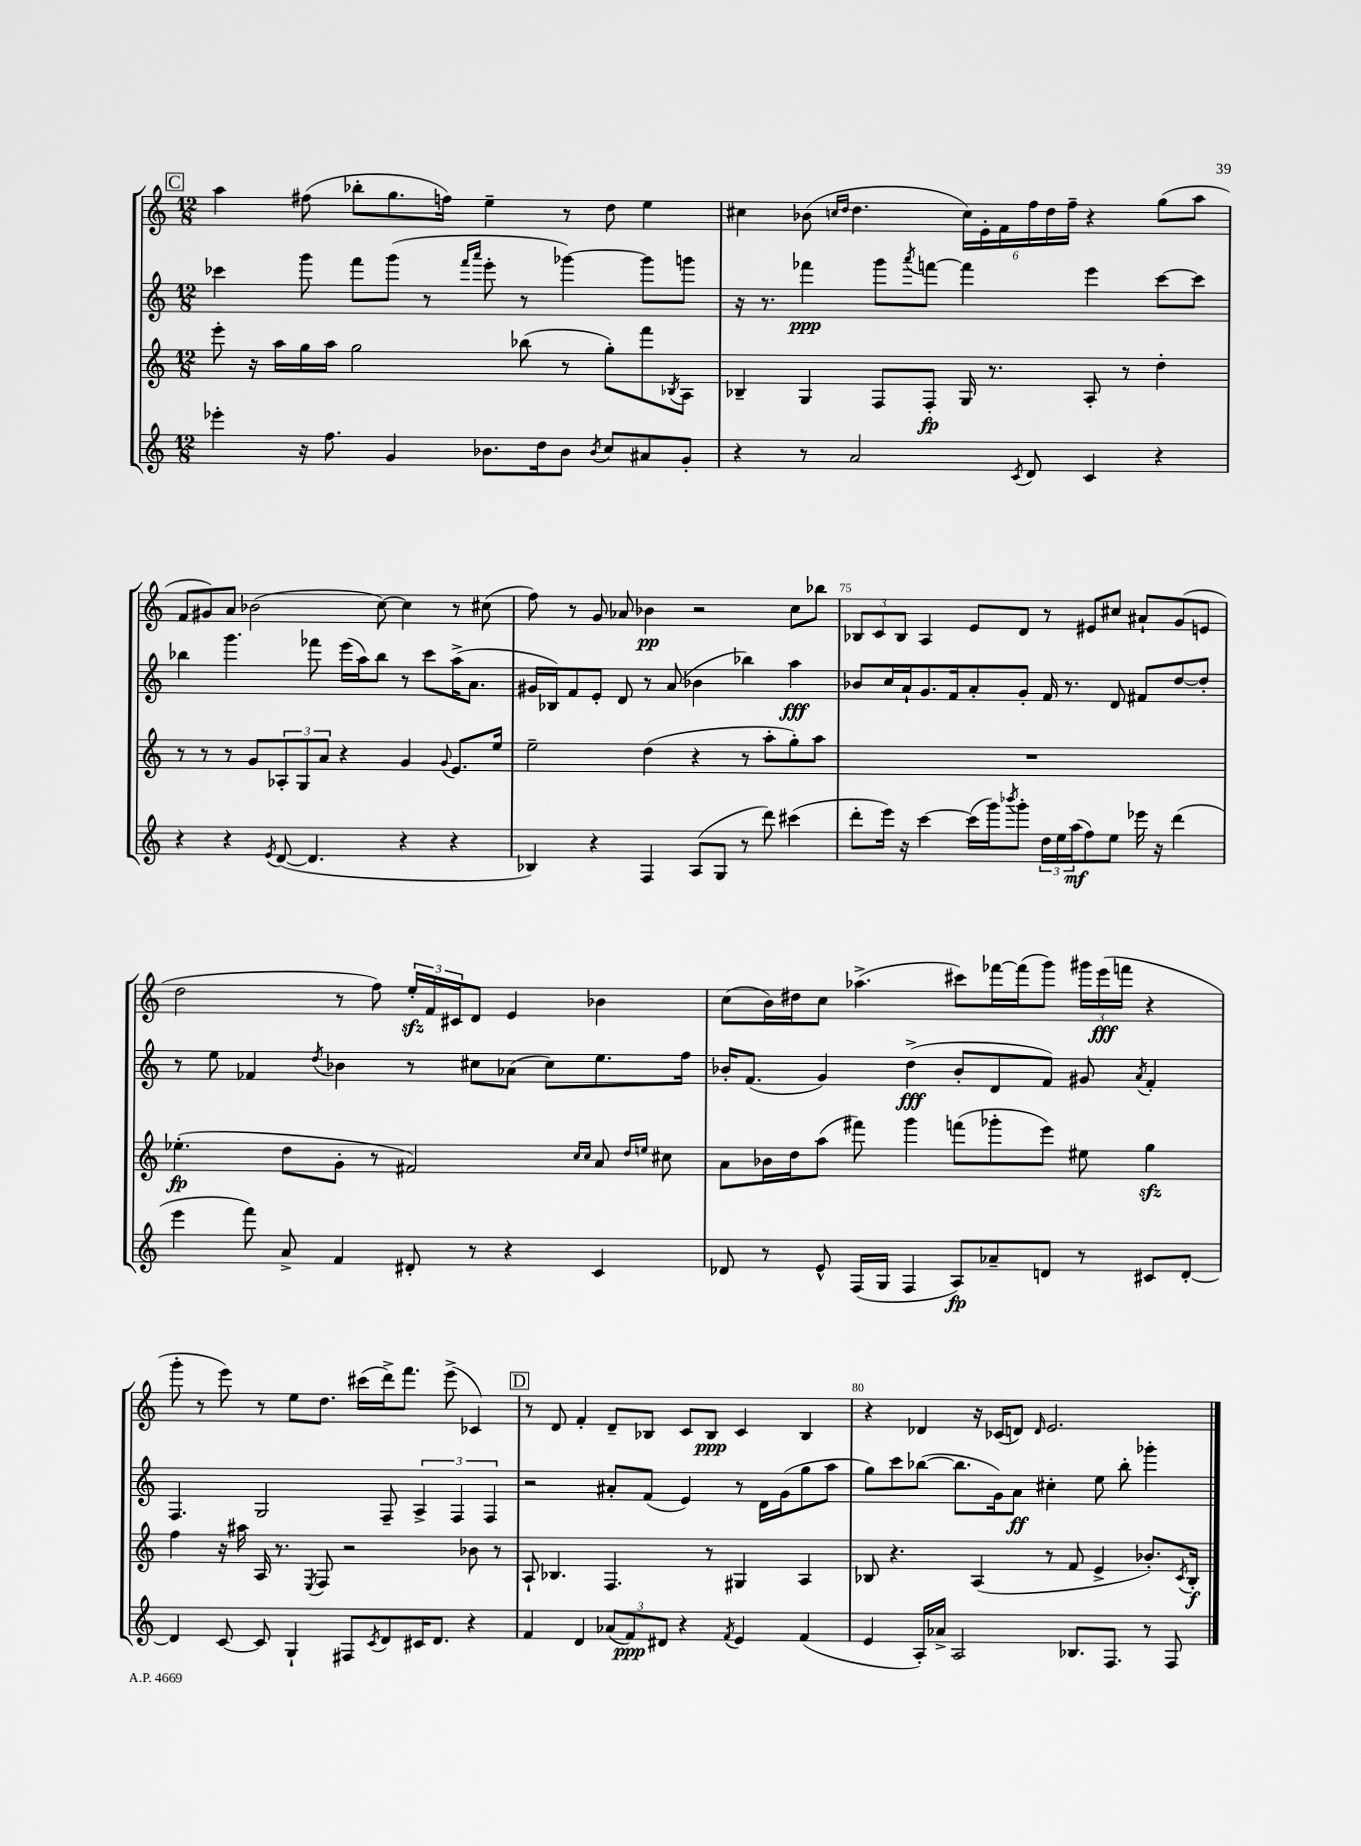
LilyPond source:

<<
\new StaffGroup <<
\new Staff = "s0" {
    \clef treble \key c \major \numericTimeSignature \time 12/8
    \mark \markup { \box "C" } a''4 fis''8( bes''8-. g''8. f''16) e''4-- r8 d''8 e''4 |
    cis''4 bes'8( \grace { c''16 d''16 } d''4. \tuplet 6/4 { c''16) e'16-. f'16 f''16 d''16 f''16-- } r4 g''8( a''8 |
    f'8 gis'8) a'8 bes'2( c''8~) c''4 r8 cis''8( |
    f''8) r8 g'8 aes'8 bes'4\pp r2 c''8 bes''8 |
    \tuplet 3/2 { bes8 c'8 bes8 } a4 e'8 d'8 r8 eis'8 cis''8 ais'8-! g'8( e'8 |
    d''2 r8 f''8) \tuplet 3/2 { e''16-.\sfz f'16 cis'16 } d'8 e'4 bes'4 |
    c''8( b'16) dis''16 c''8 aes''4.->( cis'''8) fes'''16~ fes'''16( g'''8) \tuplet 3/2 { gis'''16 e'''16\fff( f'''16 } r4 |
    g'''8-. r8 e'''8) r8 e''8 d''8. cis'''16( d'''16->) f'''8. e'''8->( ces'4) |
    \mark \markup { \box "D" } r8 d'8 f'4-. d'8-- bes8 c'8 bes8\ppp c'4 bes4 |
    r4 des'4 r16 ces'16( d'8) \grace { d'16 } e'2. \bar "|." |
}
\new Staff = "s1" {
    \clef treble \key c \major \numericTimeSignature \time 12/8
    \mark \markup { \box "C" } ces'''4 g'''8 f'''8 g'''8( r8 \grace { f'''16 a'''16 } e'''8-. r8 ges'''4~) ges'''8 g'''8 |
    r16 r8. fes'''4\ppp g'''8 \acciaccatura { a'''8 } f'''8~ f'''4 e'''4 c'''8~ c'''8 |
    bes''4 g'''4. fes'''8 e'''16( a''16) bes''8 r8 c'''8 a''16->( a'8. |
    gis'16 bes16) f'8 e'8-. d'8 r8 a'8( bes'4 bes''4) a''4\fff |
    bes'8 c''16 a'16-! g'8. f'16 a'8-. g'8-. f'16 r8. d'8 fis'8 d''8~ d''8-. |
    r8 e''8 fes'4 \acciaccatura { d''8 } bes'4 r8 cis''8 aes'8( cis''8) e''8. f''16 |
    bes'16-. f'8.( g'4) d''4->\fff( bes'8-. d'8 f'8) gis'8 \acciaccatura { a'8 } f'4-. |
    f4. g2 f8-- \tuplet 3/2 { a4-> f4 f4 } |
    \mark \markup { \box "D" } r2 ais'8-. f'8( e'4) r8 d'16 g'16( g''8 a''8 |
    g''8) c'''8 bes''8~( bes''8. g'16) a'8\ff cis''4-. e''8 bes''8-. ges'''4-. \bar "|." |
}
\new Staff = "s2" {
    \clef treble \key c \major \numericTimeSignature \time 12/8
    \mark \markup { \box "C" } e'''8-. r16 a''16 g''16 a''16 g''2 bes''8( r8 g''8-.) f'''8 \acciaccatura { bes8 } a8 |
    bes4-- g4 f8 f8-.\fp g16 r8. a8-. r8 d''4-. |
    r8 r8 r8 g'8 \tuplet 3/2 { aes8-. g8 a'8 } r4 g'4 \appoggiatura { g'8 } e'8. e''16 |
    e''2-- d''4( r4 r8 a''8-. g''8-.) a''8 |
    R1. |
    ees''4.-.\fp( d''8 g'8-. r8 fis'2) \grace { c''16 c''16 } a'8 \grace { d''16 e''16 } cis''8 |
    a'8 bes'16 d''16 a''8( fis'''8) g'''4 f'''8( ges'''8-. e'''8) eis''8 g''4\sfz |
    f''4 r16 ais''16 a16 r8. \acciaccatura { e8 } f8 r2 bes'8 r8 |
    \mark \markup { \box "D" } a8-! bes4. f4. r8 gis4 a4 |
    bes8 r4. a4( r8 f'8 e'4-> bes'8.-.) \acciaccatura { c'8 } bes16-.\f \bar "|." |
}
\new Staff = "s3" {
    \clef treble \key c \major \numericTimeSignature \time 12/8
    \mark \markup { \box "C" } ees'''4-. r16 f''8. g'4 bes'8. d''16 bes'8 \acciaccatura { bes'8 } c''8 ais'8 g'8-. |
    r4 r8 a'2 \acciaccatura { c'8 } d'8 c'4 r4 |
    r4 r4 \acciaccatura { e'8 } d'8~( d'4. r4 r4 |
    bes4) r4 f4 a8( g8 r8 d'''8) cis'''4( |
    d'''8-. e'''16) r16 c'''4~ c'''16( g'''16) \acciaccatura { bes'''8 } g'''8-. \tuplet 3/2 { d''16 e''16 a''16\mf( } f''8) e''8 ees'''16 r16 d'''4( |
    e'''4 f'''8) a'8-> f'4 dis'8-. r8 r4 c'4 |
    des'8 r8 e'8-^ f16( g16 f4 a8\fp) aes'8-- d'8 r8 cis'8 d'8~-. |
    d'4 c'8~ c'8 g4-! fis8 \acciaccatura { c'8 } d'8 cis'16 d'8. r4 |
    \mark \markup { \box "D" } f'4 d'4 \tuplet 3/2 { aes'8( f'8\ppp) dis'8 } r4 \acciaccatura { f'8 } e'4 f'4( |
    e'4 a16-.) aes'16-> a2 bes8. f8. r8 f8 \bar "|." |
}
>>
>>
\layout { \context { \Score currentBarNumber = #71 \override BarNumber.break-visibility = ##(#f #t #t) barNumberVisibility = #(every-nth-bar-number-visible 5) } }
